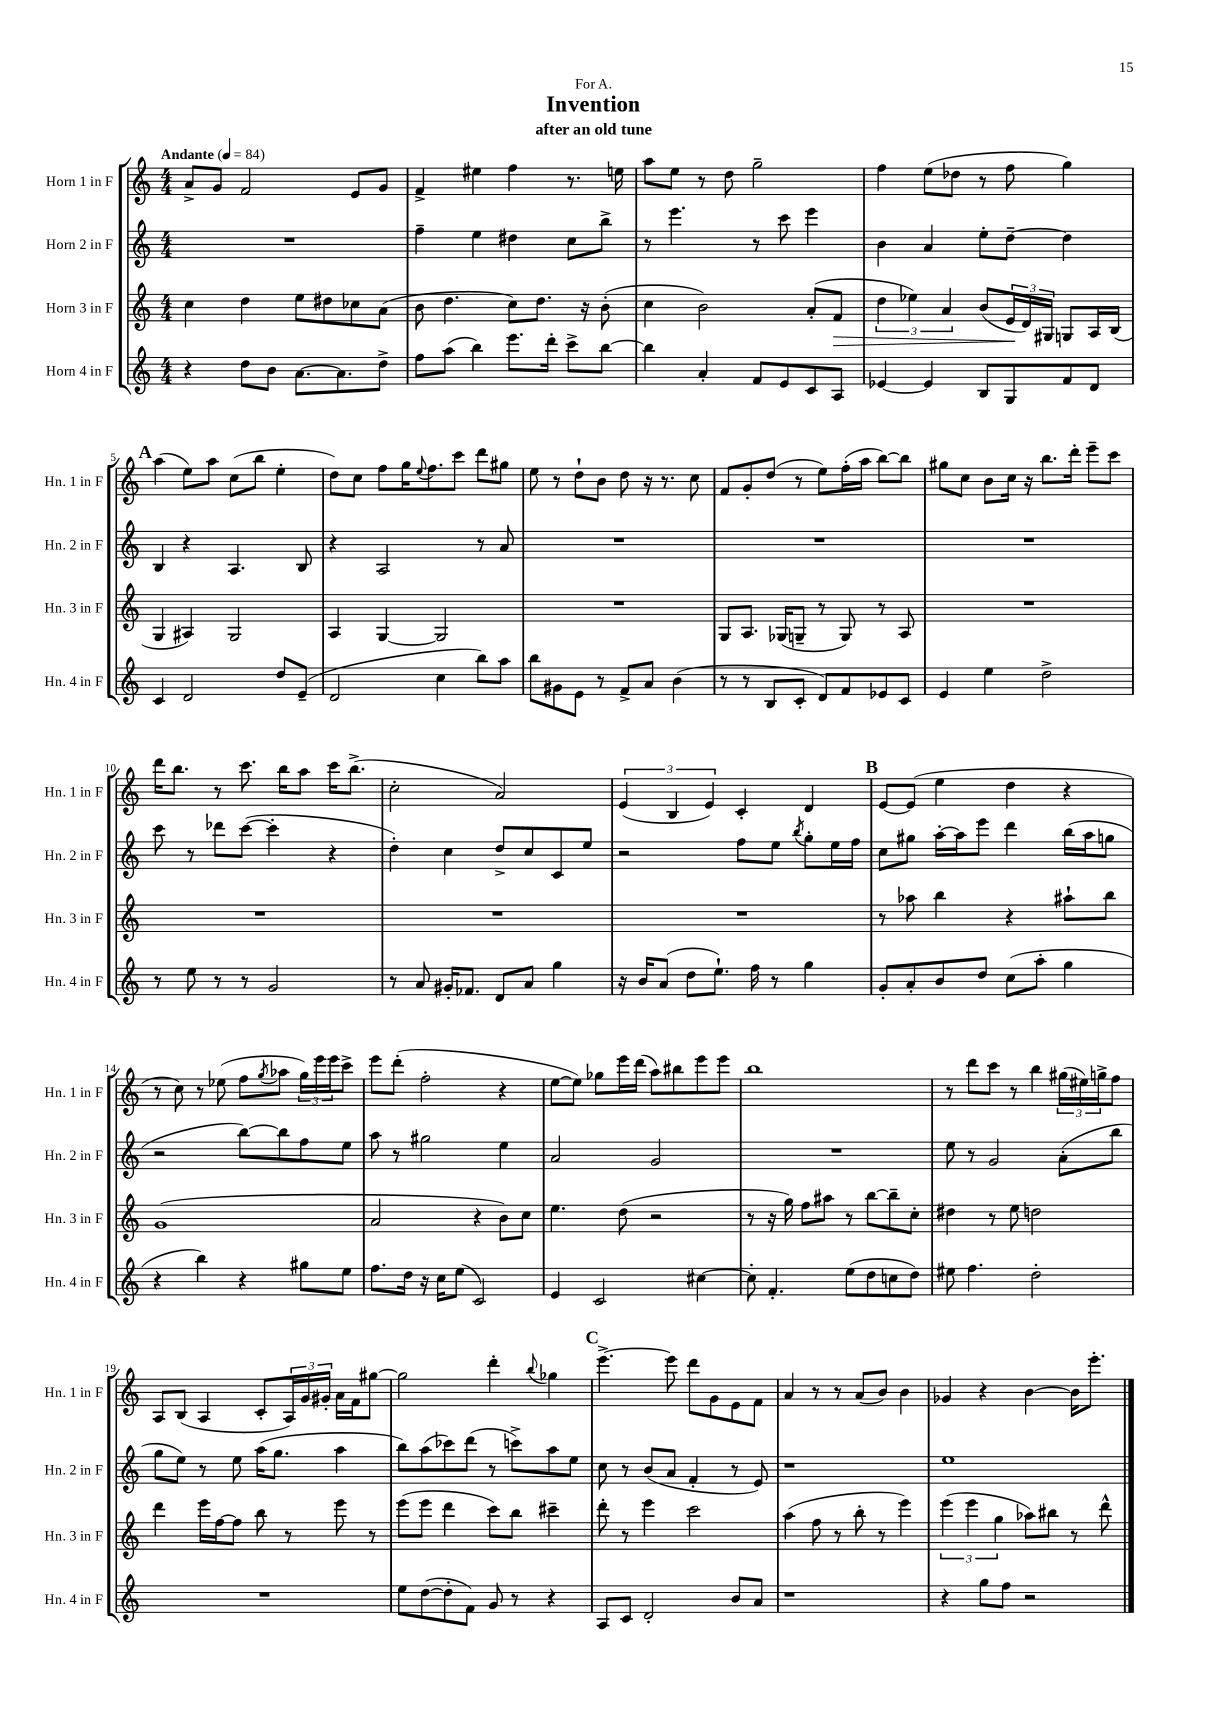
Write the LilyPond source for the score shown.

\header { title = "Invention" subtitle = "after an old tune" dedication = "For A." }
<<
\new StaffGroup <<
\new Staff = "s0" \with { instrumentName = "Horn 1 in F" shortInstrumentName = "Hn. 1 in F" } {
    \clef treble \key c \major \numericTimeSignature \time 4/4 \tempo "Andante" 4 = 84
    a'8-> g'8 f'2 e'8 g'8 |
    f'4-> eis''4 f''4 r8. e''16 |
    a''8 e''8 r8 d''8 g''2-- |
    f''4 e''8( des''8 r8 f''8 g''4) |
    \mark \markup { \bold "A" } a''4( e''8) a''8 c''8( b''8 e''4-. |
    d''8) c''8 f''8 g''16 \appoggiatura { e''8 } f''8. c'''8 d'''8 gis''8 |
    e''8 r8 d''8-! b'8 d''8 r16 r8. c''8 |
    f'8 g'8-. d''8( r8 e''8) f''16-.( a''16 b''8~) b''8 |
    gis''8 c''8 b'8 c''16 r16 b''8. d'''16-. e'''8-- c'''8 |
    d'''16 b''8. r8 c'''8. b''16 a''8 c'''16 b''8.->( |
    c''2-. a'2) |
    \tuplet 3/2 { e'4( b4 e'4) } c'4-. d'4 |
    \mark \markup { \bold "B" } e'8~ e'8( e''4 d''4 r4 |
    r8 c''8) r8 ees''8( f''8 \acciaccatura { g''8 } aes''8 \tuplet 3/2 { g''16) e'''16 e'''16 } c'''8-> |
    e'''8 d'''8-.( f''2-. r4 |
    e''8~ e''8) ges''8 e'''16 d'''16( a''8) bis''8 e'''8 e'''8 |
    b''1 |
    r8 d'''8 c'''8 r8 b''4 \tuplet 3/2 { gis''16( eis''16) g''16-> } f''8 |
    a8 b8( a4 c'8-. \tuplet 3/2 { a16) g'16 gis'16-. } a'16 f'16 gis''8~ |
    gis''2 d'''4-. \appoggiatura { b''8 } ges''4 |
    \mark \markup { \bold "C" } e'''4.~-> e'''8 d'''8 g'8 e'8 f'8 |
    a'4 r8 r8 a'8( b'8) b'4 |
    ges'4 r4 b'4~ b'16 e'''8.-. \bar "|." |
}
\new Staff = "s1" \with { instrumentName = "Horn 2 in F" shortInstrumentName = "Hn. 2 in F" } {
    \clef treble \key c \major \numericTimeSignature \time 4/4
    R1 |
    f''4-- e''4 dis''4 c''8 b''8-> |
    r8 e'''4. r8 c'''8 e'''4 |
    b'4 a'4 e''8-. d''8~-- d''4 |
    \mark \markup { \bold "A" } b4 r4 a4. b8 |
    r4 a2 r8 a'8 |
    R1 |
    R1 |
    R1 |
    c'''8 r8 des'''8 c'''8~( c'''4-. r4 |
    d''4-.) c''4 d''8-> c''8 c'8 e''8 |
    r2 f''8 e''8 \acciaccatura { b''8 } g''8-. e''16 f''16 |
    \mark \markup { \bold "B" } c''8 gis''8 a''16~-. a''16 e'''8 d'''4 b''16( a''16 g''8 |
    r2 b''8~) b''8 f''8 e''8 |
    a''8 r8 gis''2 e''4 |
    a'2 g'2 |
    R1 |
    e''8 r8 g'2 a'8-.( b''8 |
    g''8 e''8) r8 e''8 a''16( g''8. a''4 |
    b''8) a''8( ces'''8) d'''8( r8 c'''8->) a''8 e''8 |
    \mark \markup { \bold "C" } c''8 r8 b'8( a'8 f'4-. r8 e'8) |
    r1 |
    e''1 \bar "|." |
}
\new Staff = "s2" \with { instrumentName = "Horn 3 in F" shortInstrumentName = "Hn. 3 in F" } {
    \clef treble \key c \major \numericTimeSignature \time 4/4
    c''4 d''4 e''8 dis''8 ces''8 a'8( |
    b'8 d''4. c''8) d''8. r16 b'8-.( |
    c''4 b'2) a'8-.( f'8\> |
    \tuplet 3/2 { d''4 ees''4) a'4 } b'8( \tuplet 3/2 { e'16\! d'16) gis16 } g8 a16 b16( |
    \mark \markup { \bold "A" } g4 ais4) g2 |
    a4 g4~ g2 |
    R1 |
    g8 a8. ges16( g8-- r8 g8) r8 a8 |
    R1 |
    R1 |
    R1 |
    R1 |
    \mark \markup { \bold "B" } r8 aes''8 b''4 r4 ais''8-! b''8 |
    g'1( |
    a'2 r4 b'8) c''8 |
    e''4. d''8( r2 |
    r8 r16 g''16) f''8 ais''8 r8 b''8~ b''8-- c''8-. |
    dis''4 r8 e''8 d''2 |
    d'''4 e'''16 f''16~ f''8 b''8 r8 e'''8 r8 |
    e'''8( e'''8 d'''4 c'''8) b''8 cis'''4-- |
    \mark \markup { \bold "C" } d'''8-. r8 e'''4 c'''2 |
    a''4( f''8 r8 b''8-. r8 e'''4) |
    \tuplet 3/2 { e'''4( e'''4 g''4 } aes''8) bis''8 r8 d'''8-^ \bar "|." |
}
\new Staff = "s3" \with { instrumentName = "Horn 4 in F" shortInstrumentName = "Hn. 4 in F" } {
    \clef treble \key c \major \numericTimeSignature \time 4/4
    r4 d''8 b'8 a'8.~ a'8. d''8-> |
    f''8 a''8( b''4) e'''8. d'''16-. c'''8-> b''8~ |
    b''4 a'4-. f'8 e'8 c'8 a8 |
    ees'4~ ees'4 b8 g8 f'8 d'8 |
    \mark \markup { \bold "A" } c'4 d'2 d''8 e'8--( |
    d'2 c''4 b''8) a''8 |
    b''8 gis'8 e'8 r8 f'8-> a'8 b'4( |
    r8 r8 b8 c'8-. d'8) f'8 ees'8 c'8 |
    e'4 e''4 d''2-> |
    r8 e''8 r8 r8 g'2 |
    r8 a'8 gis'16-. fes'8. d'8 a'8 g''4 |
    r16 b'16 a'8( d''8 e''8.-!) f''16 r8 g''4 |
    \mark \markup { \bold "B" } g'8-. a'8-. b'8 d''8 c''8( a''8-. g''4 |
    r4 b''4) r4 gis''8 e''8 |
    f''8. d''16 r16 c''16 e''8( c'2) |
    e'4 c'2 cis''4~ |
    cis''8-. f'4.-. e''8( d''8 c''8 d''8) |
    eis''8 f''4. d''2-. |
    R1 |
    e''8 d''8~( d''8-. f'8) g'8 r8 r4 |
    \mark \markup { \bold "C" } a8 c'8 d'2-. b'8 a'8 |
    r1 |
    r4 g''8 f''8 r2 \bar "|." |
}
>>
>>
